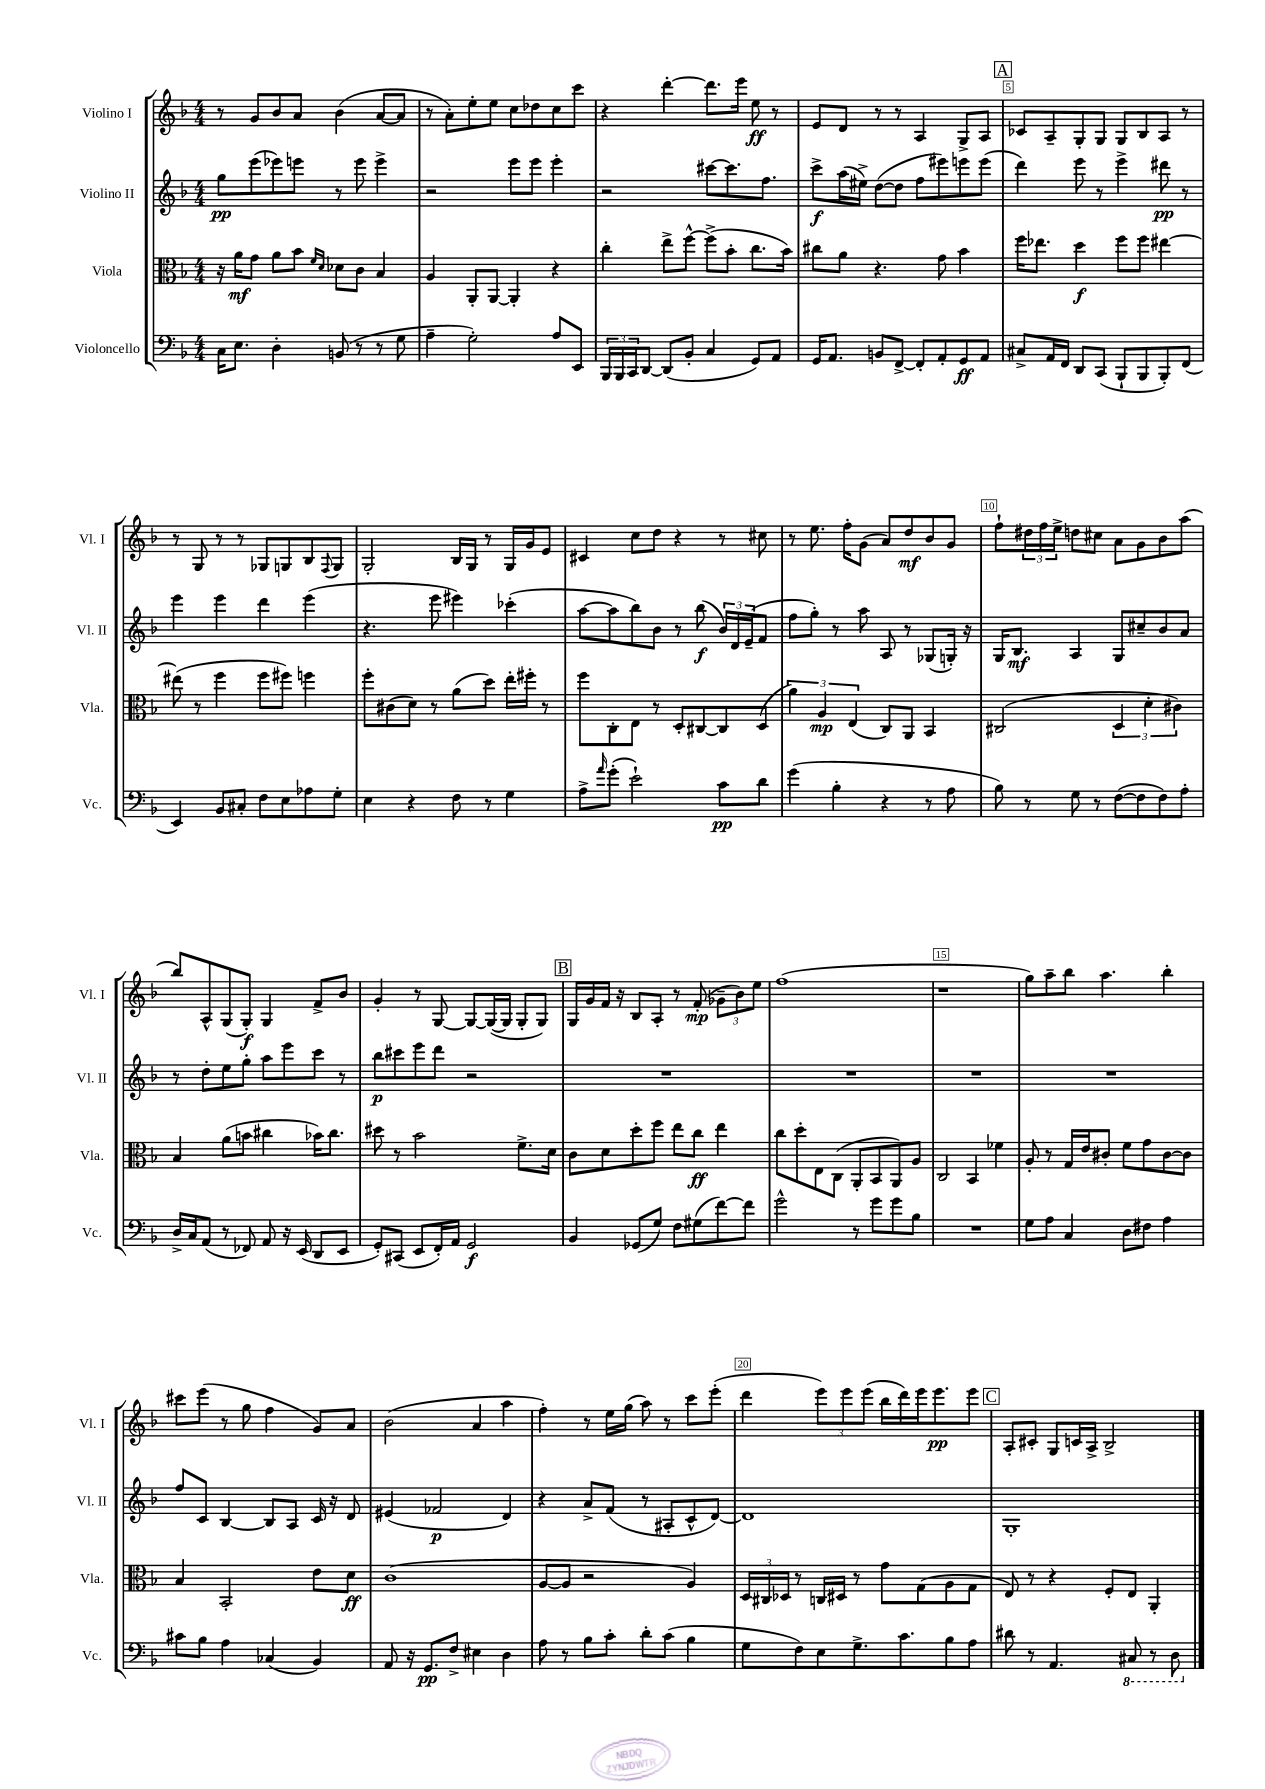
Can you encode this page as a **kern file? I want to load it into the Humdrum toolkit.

**kern	**dynam	**kern	**dynam	**kern	**dynam	**kern	**dynam
*part4	*part4	*part3	*part3	*part2	*part2	*part1	*part1
*staff4	*staff4	*staff3	*staff3	*staff2	*staff2	*staff1	*staff1
*I"Violoncello	*	*I"Viola	*	*I"Violino II	*	*I"Violino I	*
*I'Vc.	*	*I'Vla.	*	*I'Vl. II	*	*I'Vl. I	*
*clefF4	*	*clefC3	*	*clefG2	*	*clefG2	*
*k[b-]	*	*k[b-]	*	*k[b-]	*	*k[b-]	*
*M4/4	*	*M4/4	*	*M4/4	*	*M4/4	*
=1	=1	=1	=1	=1	=1	=1	=1
16C\KL	.	16r	.	8gg\L	pp	8r	.
8.E\J	.	16a\KL	mf	.	.	.	.
.	.	8g\J	.	(8eee\	.	8g/L	.
4D'\	.	8a\L	.	8eee-X\)	.	8b-/	.
.	.	8b-\J	.	8eeen\J	.	8a/J	.
.	.	16qqf/LL	.	.	.	.	.
.	.	16qqd/JJ	.	.	.	.	.
(8BBn/	.	8d-X\L	.	8r	.	(4b-\	.
8r	.	8c\J	.	8eee\	.	.	.
8r	.	4B-/	.	4eee^\	.	[8a/L	.
8G\	.	.	.	.	.	8a/J]	.
=2	=2	=2	=2	=2	=2	=2	=2
4A~\	.	4A/	.	2r	.	8r	.
.	.	.	.	.	.	8a'\L)	.
2G'\)	.	8AA'/L	.	.	.	8ee'\	.
.	.	[8AA/J	.	.	.	8ee\J	.
.	.	4AA'/]	.	8eee\L	.	8cc\L	.
.	.	.	.	8eee\J	.	8dd-X\	.
8A/L	.	4r	.	4eee'\	.	8cc\	.
8EE/J	.	.	.	.	.	8ccc\J	.
=3	=3	=3	=3	=3	=3	=3	=3
24BBB-/LL	.	4cc'\	.	2r	.	4r	.
24BBB-/	.	.	.	.	.	.	.
24CC/J	.	.	.	.	.	.	.
[8DD/J	.	.	.	.	.	.	.
(8DD/L]	.	8ee^\L	.	.	.	[4ddd'\	.
8BB-'/J	.	[8ff^^\J	.	.	.	.	.
4C/	.	(8ff^\L]	.	[8ccc#X\L	.	8.ddd\L]	.
.	.	8b-'\J	.	8.ccc#\]	.	.	.
.	.	.	.	.	.	16eee\Jk	.
8GG/L)	.	8.cc\L	.	.	.	8ee\	ff
.	.	.	.	8.ff\J	.	.	.
8AA/J	.	.	.	.	.	8r	.
.	.	16b-\Jk)	.	.	.	.	.
=4	=4	=4	=4	=4	=4	=4	=4
16GG/KL	.	8cc#X\L	.	8ccc^\L	f	8e/L	.
8.AA/J	.	.	.	.	.	.	.
.	.	8a\J	.	(16aa\L	.	8d/J	.
.	.	.	.	16ee#X^\JJ)	.	.	.
8BBn/L	.	4.r	.	([8dd\L	.	8r	.
[8FF^/J	.	.	.	8dd\J]	.	8r	.
8FF'/L]	.	.	.	8ff\L	.	4A/	.
8AA'/	.	8g\	.	8eee#X\)	.	.	.
8GG/	ff	4b-\	.	8eeen\	.	8G^/L	.
8AA/J	.	.	.	(8eee\J	.	8A/J	.
!!LO:REH:place=s1:t=A
=5	=5	=5	=5	=5	=5	=5	=5
8C#X^/L	.	16ff\KL	.	4ddd\)	.	8c-X/L	.
.	.	8.ee-X\J	.	.	.	.	.
16AA/L	.	.	.	.	.	8A~/	.
16FF/JJ	.	.	.	.	.	.	.
8DD/L	.	4dd\	f	8eee\	.	8G'/	.
(8CC/J	.	.	.	8r	.	8G/J	.
8BBB-`/L	.	8ff\L	.	4eee^\	.	8G/L	.
8BBB-/	.	8ff\J	.	.	.	8B-/	.
8BBB-'/)	.	[4ee#X\	.	8ddd#X\	pp	8A/J	.
(8FF/J	.	.	.	8r	.	8r	.
!!LO:LB:g=z
=6	=6	=6	=6	=6	=6	=6	=6
4EE/)	.	(8ee#X\]	.	4eee\	.	8r	.
.	.	8r	.	.	.	8G/	.
8BB-/L	.	4ff\	.	4eee\	.	8r	.
8C#X'/J	.	.	.	.	.	8r	.
8F\L	.	8ff\L	.	4ddd\	.	8G-X/L	.
8E\	.	8ff#X\J)	.	.	.	8Gn/	.
8A-X\	.	4ffn\	.	(4eee\	.	8B-/	.
.	.	.	.	.	.	8qqF/	.
8G'\J	.	.	.	.	.	8G/J	.
=7	=7	=7	=7	=7	=7	=7	=7
4E\	.	8ff'\L	.	4.r	.	2G'/	.
.	.	(8c#X\	.	.	.	.	.
4r	.	8d\J)	.	.	.	.	.
.	.	8r	.	8eee\	.	.	.
8F\	.	(8a\L	.	4eee#X\)	.	16B-/LL	.
.	.	.	.	.	.	16G/JJ	.
8r	.	8dd\J)	.	.	.	8r	.
4G\	.	16ee'\LL	.	(4ccc-X'\	.	16G/LL	.
.	.	16ff#X'\JJ	.	.	.	16g/J	.
.	.	8r	.	.	.	8e/J	.
=8	=8	=8	=8	=8	=8	=8	=8
8A^\L	.	8ff\L	.	[8aa\L	.	4c#X/	.
16qqa/	.	.	.	.	.	.	.
(8g'\J	.	8C'\	.	8aa\]	.	.	.
2e`\)	.	8E\J	.	8bb-\)	.	8cc\L	.
.	.	8r	.	8b-\J	.	8dd\J	.
.	.	8D'/L	.	8r	.	4r	.
.	.	[8C#X/	.	(8bb-\	f	.	.
8c\L	pp	8C#/]	.	24b-/LL)	.	8r	.
.	.	.	.	24d/	.	.	.
.	.	.	.	(24e~/J	.	.	.
8d\J	.	(8D/J	.	8f/J	.	8cc#X\	.
=9	=9	=9	=9	=9	=9	=9	=9
(4g\	.	6a\)	.	8ff\L	.	8r	.
.	.	.	.	8gg'\J)	.	8.ee\	.
.	.	6A/	mp	.	.	.	.
4B-'\	.	.	.	8r	.	.	.
.	.	.	.	.	.	16ff'\KL	.
.	.	(6E/	.	.	.	.	.
.	.	.	.	8aa\	.	(8g\J	.
4r	.	8C/L)	.	8A/	.	8a/L)	.
.	.	8AA/J	.	8r	.	8dd/	mf
8r	.	4BB-/	.	(8G-X/L	.	8b-/	.
8A\	.	.	.	16Gn'/Jk)	.	8g/J	.
.	.	.	.	16r	.	.	.
=10	=10	=10	=10	=10	=10	=10	=10
8B-\)	.	(2C#X/	.	16G/KL	.	8ff`\L	.
.	.	.	.	8.B-/J	mf	.	.
8r	.	.	.	.	.	24dd#X\L	.
.	.	.	.	.	.	24ff\	.
.	.	.	.	.	.	24ee^\JJ	.
8G\	.	.	.	4A/	.	8ddn\L	.
8r	.	.	.	.	.	8cc#X\J	.
([8F\L	.	6D/	.	8G/L	.	8a\L	.
8F\]	.	.	.	8cc#X~/	.	8g\	.
.	.	6d'\	.	.	.	.	.
8F\)	.	.	.	8b-/	.	8b-\	.
.	.	6c#X\)	.	.	.	.	.
8A'\J	.	.	.	8a/J	.	(8aa\J	.
!!LO:LB:g=z
=11	=11	=11	=11	=11	=11	=11	=11
16D^/LL	.	4B-/	.	8r	.	8bb-/L)	.
16C/J	.	.	.	.	.	.	.
(8AA/J	.	.	.	8dd'\L	.	8A^^/	.
8r	.	(8a\L	.	8ee\	.	(8G/	.
8FF-X/)	.	8bn\J	.	8gg'\J	.	8G'/J)	f
8AA/	.	4cc#X\	.	8aa\L	.	4G/	.
16r	.	.	.	8eee\	.	.	.
(16EE/	.	.	.	.	.	.	.
8DD/L	.	16b-X\KL)	.	8ccc\J	.	8f^/L	.
.	.	8.cc#\J	.	.	.	.	.
8EE/J	.	.	.	8r	.	8b-/J	.
=12	=12	=12	=12	=12	=12	=12	=12
8GG'/L)	.	8dd#X\	.	8bb-\L	p	4g'/	.
(8CC#X/J	.	8r	.	8ccc#X\	.	.	.
8EE/L	.	2b-\	.	8eee\	.	8r	.
16FF'/L)	.	.	.	8ddd\J	.	[8G/	.
16AA/JJ	.	.	.	.	.	.	.
2GG/	f	.	.	2r	.	8G/L_	.
.	.	.	.	.	.	(16G/L_	.
.	.	.	.	.	.	16G/JJ]	.
.	.	8.f^\L	.	.	.	8G'/L	.
.	.	.	.	.	.	8G/J)	.
.	.	16d\Jk	.	.	.	.	.
!!LO:REH:place=s1:t=B
=13	=13	=13	=13	=13	=13	=13	=13
4BB-/	.	8c\L	.	1r	.	16G/LL	.
.	.	.	.	.	.	16g/	.
.	.	8d\	.	.	.	16f/JJ	.
.	.	.	.	.	.	16r	.
(8GG-X/L	.	8dd'\	.	.	.	8B-/L	.
8G/J)	.	8ff\J	.	.	.	8A'/J	.
8F\L	.	8ee\L	.	.	.	8r	.
(8G#X\	.	8cc\J	ff	.	.	(8f'/	mp
[8f\)	.	4ee\	.	.	.	12g-X~\L	.
.	.	.	.	.	.	12b-\)	.
8f\J]	.	.	.	.	.	.	.
.	.	.	.	.	.	12ee\J	.
=14	=14	=14	=14	=14	=14	=14	=14
2g^^\	.	8cc\L	.	1r	.	(1ff	.
.	.	8dd'\	.	.	.	.	.
.	.	8E\	.	.	.	.	.
.	.	(8C\J	.	.	.	.	.
8r	.	8AA'/L	.	.	.	.	.
8g\L	.	8BB-/	.	.	.	.	.
8g\	.	8AA/)	.	.	.	.	.
8B-\J	.	8A/J	.	.	.	.	.
=15	=15	=15	=15	=15	=15	=15	=15
1r	.	2C/	.	1r	.	1r	.
.	.	4BB-/	.	.	.	.	.
.	.	4f-X\	.	.	.	.	.
=16	=16	=16	=16	=16	=16	=16	=16
8G\L	.	8A'/	.	1r	.	8gg\L)	.
8A\J	.	8r	.	.	.	8aa~\	.
4C/	.	16G/LL	.	.	.	8bb-\J	.
.	.	16e/J	.	.	.	.	.
.	.	8c#X'/J	.	.	.	4.aa\	.
8D\L	.	8f\L	.	.	.	.	.
8F#X\J	.	8g\	.	.	.	.	.
4A\	.	[8c#\	.	.	.	4bb-'\	.
.	.	8c#\J]	.	.	.	.	.
!!LO:LB:g=z
=17	=17	=17	=17	=17	=17	=17	=17
8c#X\L	.	4B-/	.	8ff/L	.	8ccc#X\L	.
8B-\J	.	.	.	8c/J	.	(8eee\J	.
4A\	.	2BB-'/	.	[4B-/	.	8r	.
.	.	.	.	.	.	8gg\	.
(4C-X/	.	.	.	8B-/L]	.	4ff\	.
.	.	.	.	8A/J	.	.	.
4BB-/)	.	8e\L	.	16c/	.	8g/L)	.
.	.	.	.	16r	.	.	.
.	.	8d\J	ff	8d/	.	8a/J	.
=18	=18	=18	=18	=18	=18	=18	=18
8AA/	.	(1c	.	(4e#X/	.	(2b-\	.
16r	.	.	.	.	.	.	.
8.GG/L	pp	.	.	.	.	.	.
.	.	.	.	2f-X/	p	.	.
8F^/J	.	.	.	.	.	.	.
4E#X\	.	.	.	.	.	4a/	.
4D\	.	.	.	4d/)	.	4aa\	.
=19	=19	=19	=19	=19	=19	=19	=19
8A\	.	[8A/L	.	4r	.	4ff'\)	.
8r	.	8A/J]	.	.	.	.	.
8B-\L	.	2r	.	8a^/L	.	8r	.
8c'\J	.	.	.	(8f/J	.	16ee\LL	.
.	.	.	.	.	.	(16gg\JJ	.
8d'\L	.	.	.	8r	.	8aa\)	.
(8c\J	.	.	.	8A#X'/L	.	8r	.
4B-\	.	4A/)	.	8c^^/	.	8ccc\L	.
.	.	.	.	[8d/J)	.	(8eee'\J	.
=20	=20	=20	=20	=20	=20	=20	=20
8G\L	.	24D/LL	.	1d]	.	4ddd\	.
.	.	24C#X/	.	.	.	.	.
.	.	24D-X/JJ	.	.	.	.	.
8F\)	.	8r	.	.	.	.	.
8E\	.	16Cn/LL	.	.	.	12eee\L)	.
.	.	16D#X/JJ	.	.	.	.	.
.	.	.	.	.	.	12eee\	.
8.G^\	.	8r	.	.	.	.	.
.	.	.	.	.	.	(12eee\J	.
.	.	8g\L	.	.	.	16bb-\LL	.
8.c\	.	.	.	.	.	16ddd\)	.
.	.	(8G\	.	.	.	16eee\J	.
.	.	.	.	.	.	8.eee\	pp
8B-\	.	8A\	.	.	.	.	.
8A\J	.	8G\J	.	.	.	8eee\J	.
!!LO:REH:place=s1:t=C
=21	=21	=21	=21	=21	=21	=21	=21
8d#X\	.	8E/)	.	1G'	.	8A'/L	.
8r	.	8r	.	.	.	8c#X'/J	.
4.AA/	.	4r	.	.	.	8G/L	.
.	.	.	.	.	.	16cn/L	.
.	.	.	.	.	.	16A^/JJ	.
.	.	8F'/L	.	.	.	2B-^/	.
*8ba	*	*	*	*	*	*	*
8CC#X/	.	8E/J	.	.	.	.	.
8r	.	4AA'/	.	.	.	.	.
8DD\	.	.	.	.	.	.	.
*X8ba	*	*	*	*	*	*	*
==	==	==	==	==	==	==	==
*-	*-	*-	*-	*-	*-	*-	*-
